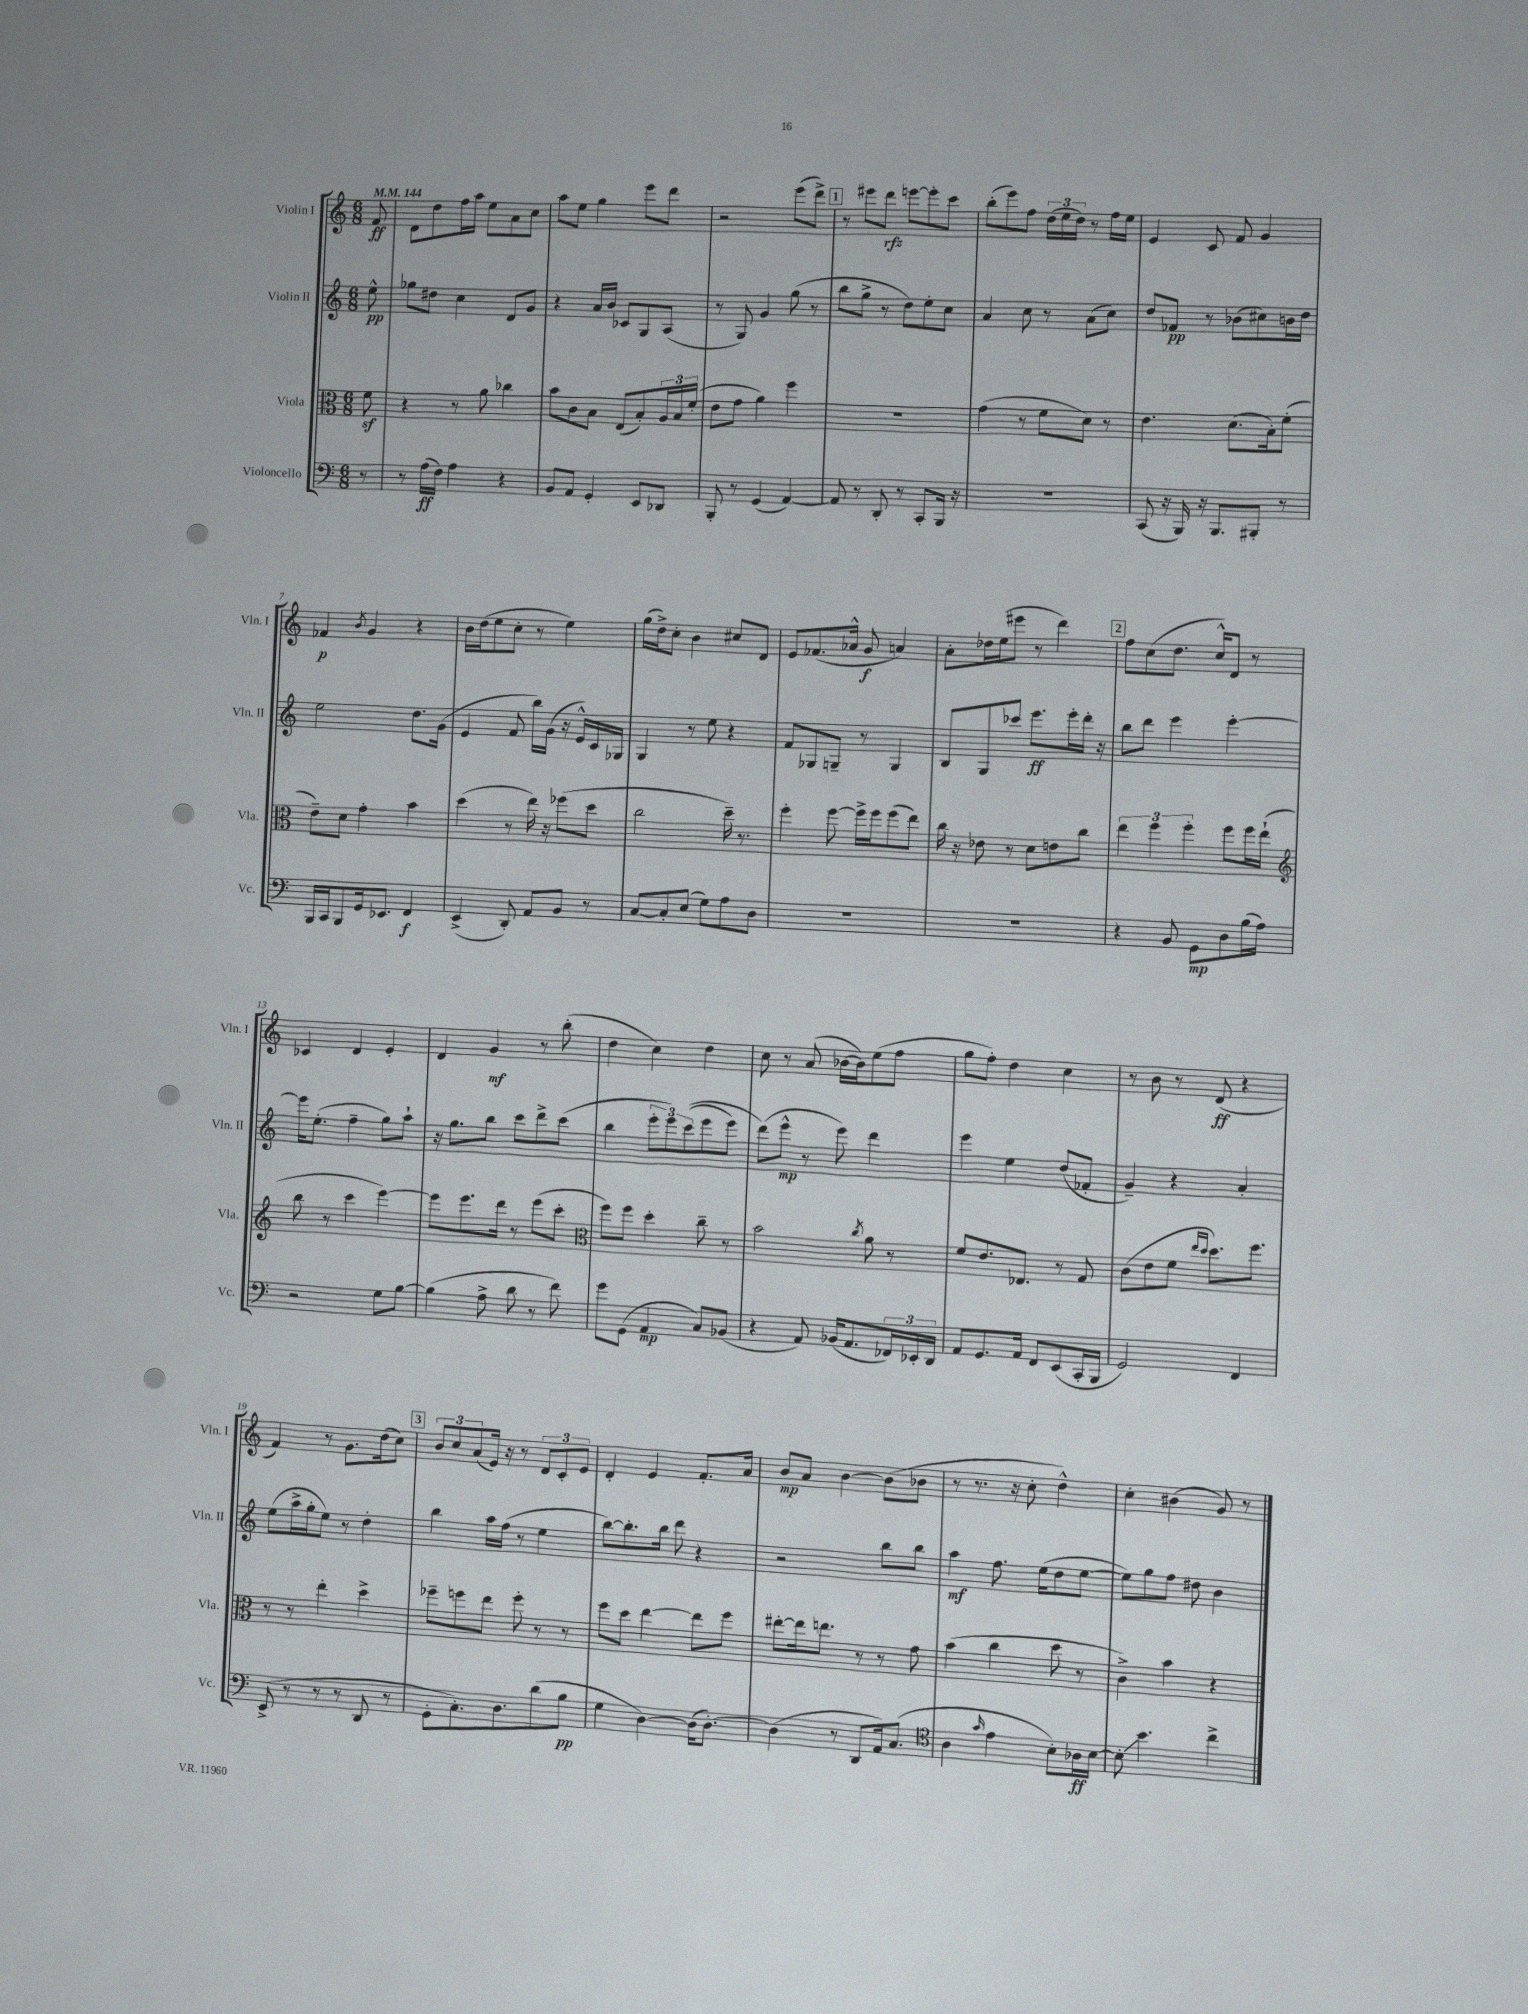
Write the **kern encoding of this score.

**kern	**kern	**kern	**kern
*staff4	*staff3	*staff2	*staff1
*clefF4	*clefC3	*clefG2	*clefG2
*k[]	*k[]	*k[]	*k[]
*M6/8	*M6/8	*M6/8	*M6/8
*MM144	*MM144	*MM144	*MM144
8r	8f\	8ee^^\	8f/
=	=	=	=
8r	4r	8gg-\L	8d\L
(16A\LL	.	8dd#\J	8dd\
16F\JJ)	.	.	.
4A\	8r	4cc\	16ff\L
.	.	.	16aa\JJ
.	8a\	.	8ee\L
4r	4cc-\	8d/L	8a\
.	.	8g/J	8cc\J
=	=	=	=
8BB/L	8b\L	4r	8aa\L
8AA/J	8c\	.	8ee\J
4GG'/	8B\J	16a/LL	4gg\
.	.	16b/JJ	.
.	(8E/L	8c-/L	.
8EE/L	8B'/)	8G/	8eee\L
8DD-/J	24A/L	(8A/J	8ddd\J
.	24B/	.	.
.	(24f'/JJ	.	.
=	=	=	=
8BBB'/	8e\L	8r	2r
8r	8g\J	8G/)	.
(4GG/	4a\)	4g/	.
[4AA/)	4ff\	(8gg\	(8eee\L
.	.	8r	8ddd^\J)
=	=	=	=
8AA/]	2.r	8bb\L	8r
8r	.	8gg^\J	8eee#\L
8DD'/	.	8r	8ddd\J
8r	.	8dd\L)	[8eee\L
8CC'/L	.	8ee'\	8eee'\]
16BBB/Jk	.	8cc\J	8ccc\J
16r	.	.	.
=	=	=	=
2.r	(4g\	4a/	(8bb'\L
.	.	.	8eee\)
.	8r	8cc\	8ff\J
.	8f\L	8r	(24dd\LL
.	.	.	24ee\
.	.	.	24dd\JJ)
.	8d\J)	(8a\L	8r
.	8r	8cc\J)	16ff\LL
.	.	.	16ee\JJ
=	=	=	=
(8CC/	4.e\	8dd/L	4e/
16r	.	8f-/J	.
16BBB/)	.	.	.
16r	.	8r	8c/
8.BBB/L	.	.	.
.	(8.d\L	(8b-\L	8f/
8BBB#'/J	.	8cc#\)	4g/
.	16B'\k)	.	.
8r	(8f'\J	16b\L	.
.	.	16dd\JJ	.
=	=	=	=
16BBB/LL	8e~\L)	2ee\	4f-/
16CC/J	.	.	.
8BBB/	8d\J	.	.
.	.	.	8qb/
16GG/k	4g'\	.	4g/
8.EE-/J	.	.	.
4FF/	4b\	8.dd\L	4r
.	.	(16g\Jk	.
=	=	=	=
(4EE^/	(4dd\	4e/	16b\LL
.	.	.	(16dd\J
.	.	.	8ee\
8DD'/)	8r	8f/	8cc'\J
8AA/L	16ee\)	16bb\LL)	8r
.	16r	(16g\JJ	.
8BB/J	(8ff-\L	16r	4ee\)
.	.	16e^^/LL)	.
8r	8dd\J	16c/	.
.	.	16G-/JJ	.
=	=	=	=
[8C/L	2cc\	4G/	(16gg\LL
.	.	.	16dd^\J)
8C'/]	.	.	8cc'\J
(8E/J	.	8r	4b\
8G\L)	.	8ee\	.
8A\	16dd~\)	4r	8cc#/L
.	8.r	.	.
8D\J	.	.	8d/J
=	=	=	=
2.r	4ff'\	8f/L	8e/L
.	.	8G-/	(8.f-/
.	[8ff\	8G~/J	.
.	.	.	16a-^^/Jk
.	16ff^\]LL	8r	8g/
.	16ff\J	.	.
.	(8ff\	4G/	4a/)
.	8ee\J)	.	.
=	=	=	=
2.r	16cc\	8B/L	8a'\L
.	16r	.	.
.	8e-\	8G/	16dd-\L
.	.	.	(16ee\J
.	8r	8ccc-/J	8eee#\J
.	8d\L	8.eee\L	8r
.	8e\	.	4ddd\)
.	.	16eee'\L	.
.	8cc\J	16ddd'\JJ	.
.	.	16r	.
=	=	=	=
4r	6ee\	8bb\L	8ff\L
.	.	8ddd\J	(8cc\
.	6ff\	.	.
8BB/	.	4eee\	8.dd\J
.	6ff'\	.	.
8GG\L	.	.	.
.	.	.	16cc^^/LK)
8D\	8ff\L	[4eee'\	8d/J
(16B\L	16ff\L	.	8r
16A\JJ)	(16ee`\JJ	.	.
=	=	=	=
*	*clefG2	*	*
2r	8bb\	16eee\]LK	4c-/
.	.	(8.ee'\J	.
.	8r	.	.
.	4ccc\	4ff~\	4d/
8G\L	[4eee\)	8gg\L)	4e'/
[8B\J	.	8aa`\J	.
=	=	=	=
(4B\]	8eee\]L	16r	4d/
.	.	8.gg\L	.
.	8.eee\	.	.
8A^\	.	8bb\J	4g/
.	16ddd\Jk	.	.
8d\	8r	8ccc\L	.
8r	(8eee\L	8ddd^\	8r
8f\)	8ccc'\J	(8ccc\J	(8bb'\
=	=	=	=
*	*clefC3	*	*
8g\L	8ff\L)	4bb\	4dd\
(8GG\J	8ff\J	.	.
4AA/	4dd'\	12eee'\L	4cc\)
.	.	12eee\)	.
.	.	&((12ccc\	.
8C/L)	8cc~\	8eee\	4dd\
(8BB-/J	8r	8eee\J)	.
=	=	=	=
4r	2b\	(8ddd\L&)	8cc\
.	.	8eee^^\J	8r
8AA/)	.	8r	(8a/
(16BB-/LK	.	8eee\)	[16b-\LL
8.AA/	.	.	16b-\]J)
.	8qcc/	.	.
.	8a\	4ddd\	(8ee\
24FF-/L)	8r	.	8ff\J
24EE-'/	.	.	.
24DD/JJ	.	.	.
=	=	=	=
8AA/L	8f/L	4eee\	8gg\L
8.GG/	8.e/	.	8ff'\J)
.	.	4ee\	4dd\
16AA/Jk	8.E-/J	.	.
8FF/L	.	.	.
(8EE/	8r	(8dd/L	4cc\
16CC'/L	8G/	8f-'/J	.
16BBB/JJ	.	.	.
=	=	=	=
2GG/)	(8c\L	4g~/)	8r
.	8e\	.	8b\
.	8f\J	4r	8r
.	16qqee/LL	.	.
.	16qqdd/JJ	.	.
.	8.dd\L)	.	(8d/
4FF/	.	4a'/	4r
.	8.ff\J	.	.
=	=	=	=
(8EE^/	8r	(8ee\L	4f/)
8r	8r	16aa^\L	.
.	.	16gg'\J	.
8r	4ee'\	8ee\J)	8r
8r	.	8r	8.g\L
8DD/	4dd^\	4dd'\	.
.	.	.	(16dd\k
8r	.	.	8cc\J)
=	=	=	=
8GG'\L	8ff-~\L	4bb\	12b/L
.	.	.	12cc/
8.C'\)	8ff\	.	.
.	.	.	(12a/
.	8ee\J	16aa\LL	16e/Jk)
8.D\	.	(16ff\JJ	16r
.	8ff'\	8r	8r
(8d\	8r	4ee\	12d/L
.	.	.	12c'/
8B\J	8r	.	.
.	.	.	12e/J
=	=	=	=
4G\	8ff\L	[8bb\L)	4d'/
.	8dd\J	8.bb'\]	.
[4D\)	[4ee\	.	4e/
.	.	16bb\Jk	.
.	.	8ddd\	.
(16D\]LK	8ee\]L	4r	8.f'/L
[8.D'\J)	.	.	.
.	8ff\J	.	.
.	.	.	16a/Jk
=	=	=	=
(4D\]	[8ee#'\L	2r	8b/L
.	16ee#\]k	.	8a/J
.	8.ee\J	.	.
8r	.	.	[4b\
8DD/L	8r	.	.
16AA/k)	8r	8bb\L	(8b\]L
(8.C/J	.	.	.
.	8g\	8bb\J	8b-\J
=	=	=	=
*clefC4	*	*	*
4A\	(4b\	4aa\	8r
.	.	.	8.r
16qqg/	.	.	.
4e\	4cc\	8.ff\	.
.	.	.	16r
.	.	.	8cc'\
.	.	(16ee\LK	.
8B'\L)	8dd\	8dd\	4dd^^\)
16A-\L	8r	[8ee\J	.
[16B\JJ	.	.	.
=	=	=	=
8B'\]	4c^\)	8ee\]L)	4cc'\
4.b\	.	8gg\	.
.	4b\	8ff\J	(4b#\
.	.	8dd#\	.
4cc^\	4r	4b\	8g/)
.	.	.	8r
==	==	==	==
*-	*-	*-	*-
